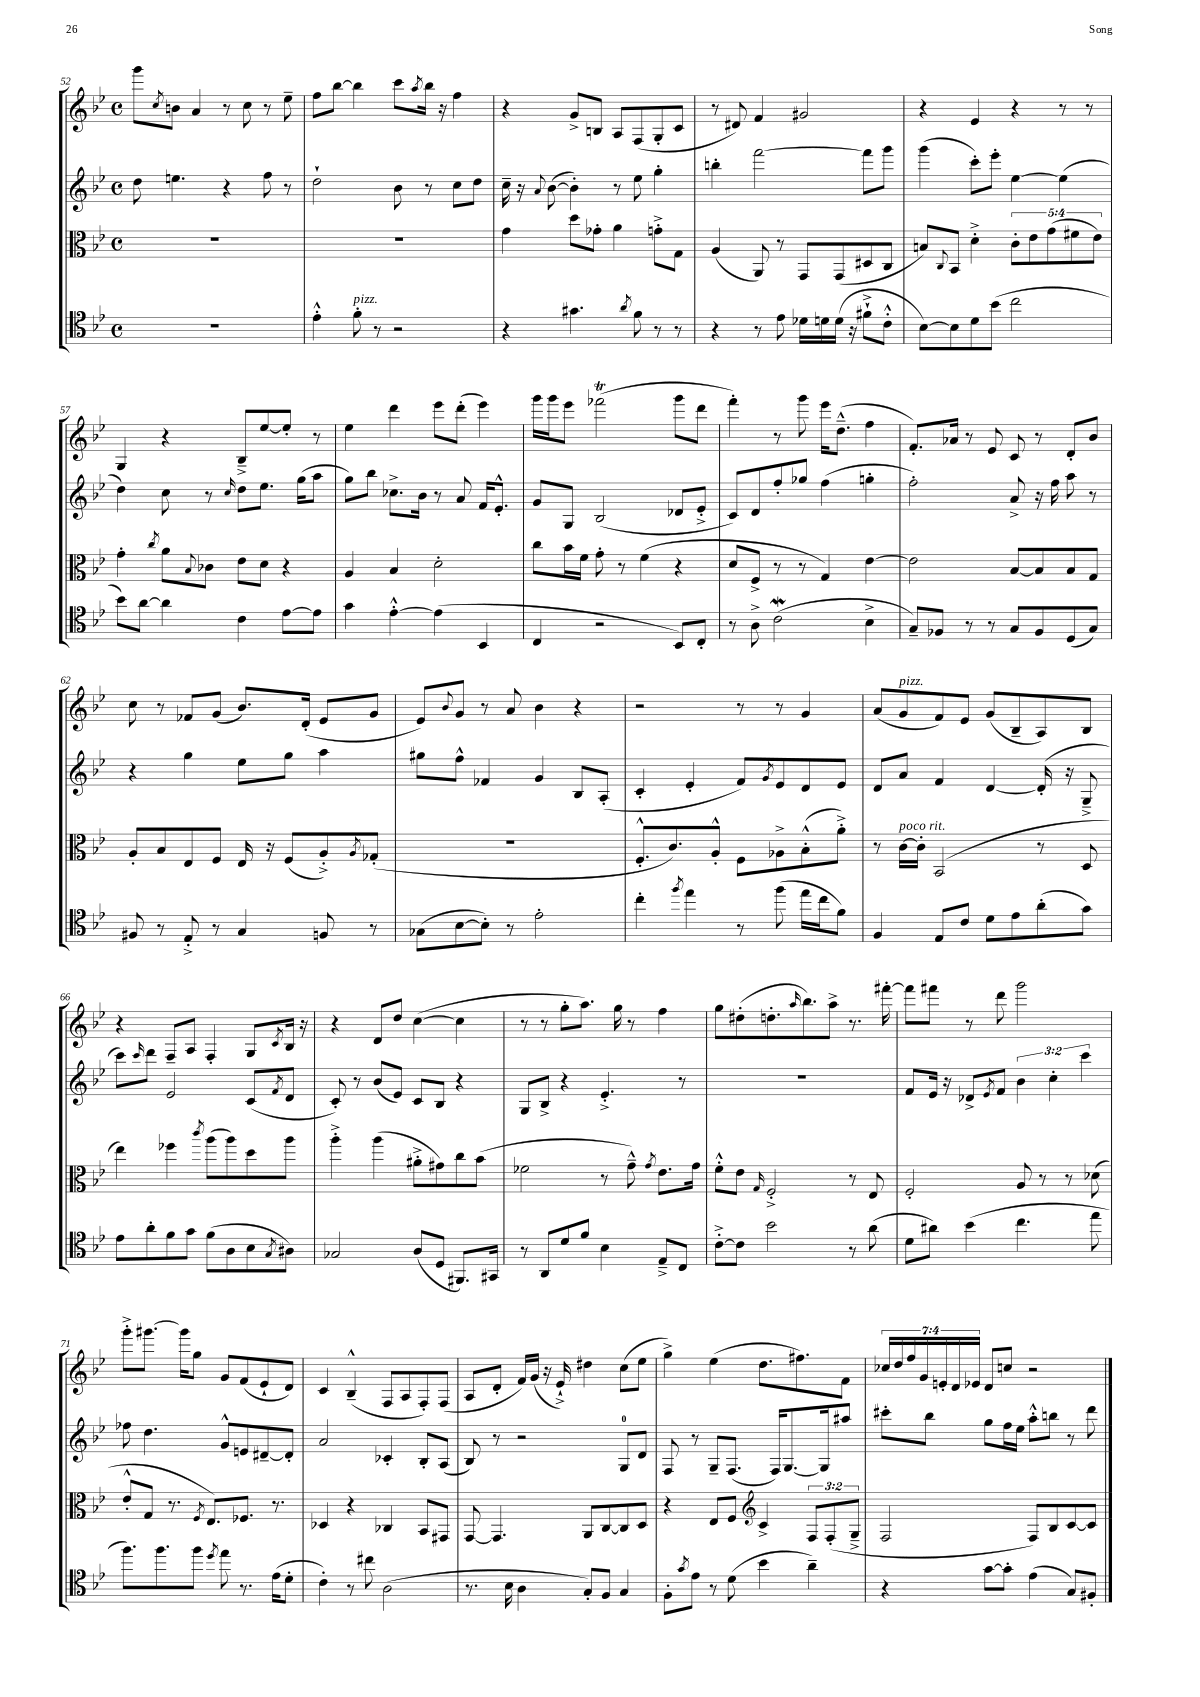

**kern	**kern	**kern	**kern
*staff4	*staff3	*staff2	*staff1
*clefC4	*clefC3	*clefG2	*clefG2
*k[b-e-]	*k[b-e-]	*k[b-e-]	*k[b-e-]
*M4/4	*M4/4	*M4/4	*M4/4
*met(c)	*met(c)	*met(c)	*met(c)
1r	1r	8dd	8ggg
.	.	.	8qcc
.	.	4.ee	8b
.	.	.	4a
.	.	4r	8r
.	.	.	8cc
.	.	8ff	8r
.	.	8r	8ee-~
=	=	=	=
4e-'^^	1r	2dd`	8ff
.	.	.	[8bb-
8f'	.	.	4bb-]
8r	.	.	.
2r	.	8b-	8ccc
.	.	.	8qaa
.	.	8r	16bb-
.	.	.	16r
.	.	8cc	4ff
.	.	8dd	.
=	=	=	=
4r	4g	16cc~	4r
.	.	16r	.
.	.	8qqa	.
.	.	([8b-	.
4.g#	8dd	4b-'])	8g^
.	8g-'	.	8B
.	4a	8r	8A
8qa	.	.	.
8f	.	8ee-	(8F
8r	8g'^	4gg'	8G'
8r	8G	.	8c
=	=	=	=
4r	(4A	4bb'	8r
.	.	.	8d#)
8r	8AA)	[2fff	4f
8e-	8r	.	.
16d-	8GG	.	2g#
16d	.	.	.
(16d	(8GG	.	.
16r	.	.	.
8f#`^	8D#	8fff]	.
8c'^^	8C	8ggg	.
=	=	=	=
[8B-)	8B)	(4ggg	4r
.	8qqC	.	.
8B-]	8BB-	.	.
8d	4d'^	8ccc')	4e-
(8b-	.	8eee-'	.
2cc	10c'	[4ee-	4r
.	10e-	.	.
.	(10g	.	.
.	.	(4ee-]	8r
.	10f#	.	.
.	.	.	8r
.	10e-)	.	.
=	=	=	=
8b-)	4g'	4dd)	4G
[8a	.	.	.
.	8qcc	.	.
4a]	8a	8cc	4r
.	8qqB-	.	.
.	8c-	8r	.
.	.	16qqcc	.
4c	8e-	8dd	8B-~^
.	8d	8.ee-	[8ee-
[8e-	4r	.	8ee-']
.	.	(16gg	.
8e-]	.	8aa	8r
=	=	=	=
4g	4A	8gg)	4ee-
.	.	8bb-	.
[4e-'^^	4B-	8.cc-^	4ddd
.	.	16b-	.
(4e-]	2d'	8r	8eee-
.	.	8a	(8ddd'
4BB-	.	16f	4eee-)
.	.	8.e-'^^	.
=	=	=	=
4C	8cc	8g	16ggg
.	.	.	16ggg
.	16b-	8G	8eee-
.	16f	.	.
2r	8g'	(2B-	(2fff-
.	8r	.	.
.	(4f	.	.
8BB-)	4r	8d-	8ggg
8C'	.	8e-'^	8ddd
=	=	=	=
8r	8d	8c)	4fff')
8A^	8F^	8d	.
(2c	8r	8ff'	8r
.	8r	8gg-	8ggg
.	4G)	(4ff	16eee-
.	.	.	(8.dd~^^
4B-^	[4e-	4gg'	4ff
=	=	=	=
8G~)	2e-]	2ff')	8.f')
8F-	.	.	.
.	.	.	16a-
8r	.	.	8r
8r	.	.	8e-
8G	[8B-	8a^	8c
8F-	8B-]	16r	8r
.	.	16ff	.
(8D	8B-	8aa	8d'
8G)	8G	8r	8b-
=	=	=	=
8F#	8A'	4r	8cc
8r	8B-	.	8r
8E-'^	8E-	4gg	8f-
8r	8F	.	(8g
4G	16E-	8ee-	8.b-)
.	16r	.	.
.	(8F	8gg	.
.	.	.	(16d'
8F	8A'^)	4aa	8e-
.	8qA	.	.
8r	(8G-'	.	8g
=	=	=	=
(8G-	1r	8gg#	8e-)
.	.	.	8qqb-
[8B-	.	8ff^^	8g
8B-'])	.	4f-	8r
8r	.	.	8a
2e-'	.	4g	4b-
.	.	8B-	4r
.	.	(8A'	.
=	=	=	=
4cc'	8.F'^^	4c'	2r
.	8.c)	.	.
8qff	.	.	.
4ee-	.	4e-'	.
.	8A'^^	.	.
8r	8F	8f)	8r
.	.	8qg	.
(8ff	8A-^	8e-	8r
16ee-	(8B-'^^	8d	4g
16cc	.	.	.
8f)	8a'^)	8e-	.
=	=	=	=
4F	8r	8d	(8a
.	[16c	8a	8g
.	16c']	.	.
8E-	(2BB-	4f	8f)
8c	.	.	8e-
8d	.	[4d	(8g
8e-	.	.	8B-~
(8a'	8r	(16d']	8A)
.	.	16r	.
8g)	8D	8G~^	8B-
=	=	=	=
8e-	4ee-)	8ccc)	4r
.	.	16qqccc	.
8a'	.	8ddd	.
8f	4ff-	2e-	8F~
8g	.	.	8A
.	8qccc	.	.
(8f	(8aa	.	4F'
8A	8aa)	.	.
8B-	8dd	(8c	8G
8qG	.	8qf	8qc
8A#)	8aa	8d	16B-
.	.	.	16r
=	=	=	=
2G-	4aa'^	8c')	4r
.	.	8r	.
.	(4aa	(8b-	8d
.	.	8e-)	8dd
(8A	8a#'^	8c	([4cc
8D	8g#)	8B-	.
8.FF#)	8cc	4r	4cc]
.	(8b-	.	.
16GG#	.	.	.
=	=	=	=
8r	2f-	8G	8r
8AA	.	8B-^	8r
8d	.	4r	8gg'
8f	.	.	8.aa)
4B-	8r	4.e-'^	.
.	.	.	16gg
.	8g~^^)	.	8r
.	8qg	.	.
8E-~^	8.e-	.	4ff
8C	.	8r	.
.	16g	.	.
=	=	=	=
[8c'^	8f'^^	1r	8gg
8c]	8e-	.	(8dd#'
.	16qqG	.	.
2b-	2F'^	.	8.dd'
.	.	.	16qqaa
.	.	.	8.bb-)
.	.	.	8aa^
8r	8r	.	8.r
(8a	8E-	.	.
.	.	.	[16fff#'
=	=	=	=
8d	2F'	8f	8fff#]
8a#)	.	16e-	8fff#
.	.	16r	.
(4b-	.	8d-^	8r
.	.	8qe-	.
.	.	8f	8ddd
4.cc	8A	6b-	2ggg
.	8r	.	.
.	.	6cc'	.
.	8r	.	.
.	.	6ccc	.
8ee-	(8d-	.	.
=	=	=	=
8.ff)	8e-'^^	8ff-	8ggg'^
.	8G	4.dd	[8.ggg#
8.ff	.	.	.
.	8.r	.	.
.	.	.	16ggg#]
8ff	.	.	8gg
.	8qF	.	.
.	8.E-)	.	.
8qdd	.	.	.
8ee-	.	8g^^	8g
8.r	8.F-	8e	(8f
.	.	[8d#~	8e-`
(16e-	8.r	.	.
8d'	.	8d#']	8d)
=	=	=	=
4c')	4D-	2a	4c
8r	4r	.	(4B-~^^
8cc#	.	.	.
(2A	4C-	4c-'	8F
.	.	.	8A
.	8BB-	8B-'	8F')
.	8GG#	(8A	(8F
=	=	=	=
8.r	[8GG	8B-)	8A
.	4.GG]	8r	8d'
16B-	.	.	.
4A	.	2r	16f)
.	.	.	(16g
.	.	.	16r
.	.	.	16e-`^)
8G')	8AA	.	4dd#
8F	[8C	.	.
4G	8C]	8G	(8cc
.	8D	8d	8ee-
=	=	=	=
8F'	4r	8F	4gg^)
8qg	.	.	.
8e-	.	8r	.
8r	8E-	8G~	(4ee-
(8d	8F	(8.F	.
*	*clefG2	*	*
4b-	4c^	.	8.dd
.	.	16F)	.
.	.	[8.G	.
.	.	.	8.ff#)
4a~)	12F	.	.
.	.	16G]	.
.	(12F'	.	.
.	.	8aa#	8f
.	12G~^	.	.
=	=	=	=
4r	2F	8ccc#'	28cc-
.	.	.	28dd
.	.	.	28ff
.	.	.	28g
.	.	8bb-	.
.	.	.	28e'
.	.	.	28d
.	.	.	28e-
[8g	.	8gg	8d
8g']	.	16ff	8cc
.	.	16ee-	.
(4e-	8F)	8aa'^^	2r
.	8B-	8bb	.
8G)	[8c	8r	.
8F#'	8c]	8ddd	.
==	==	==	==
*-	*-	*-	*-
